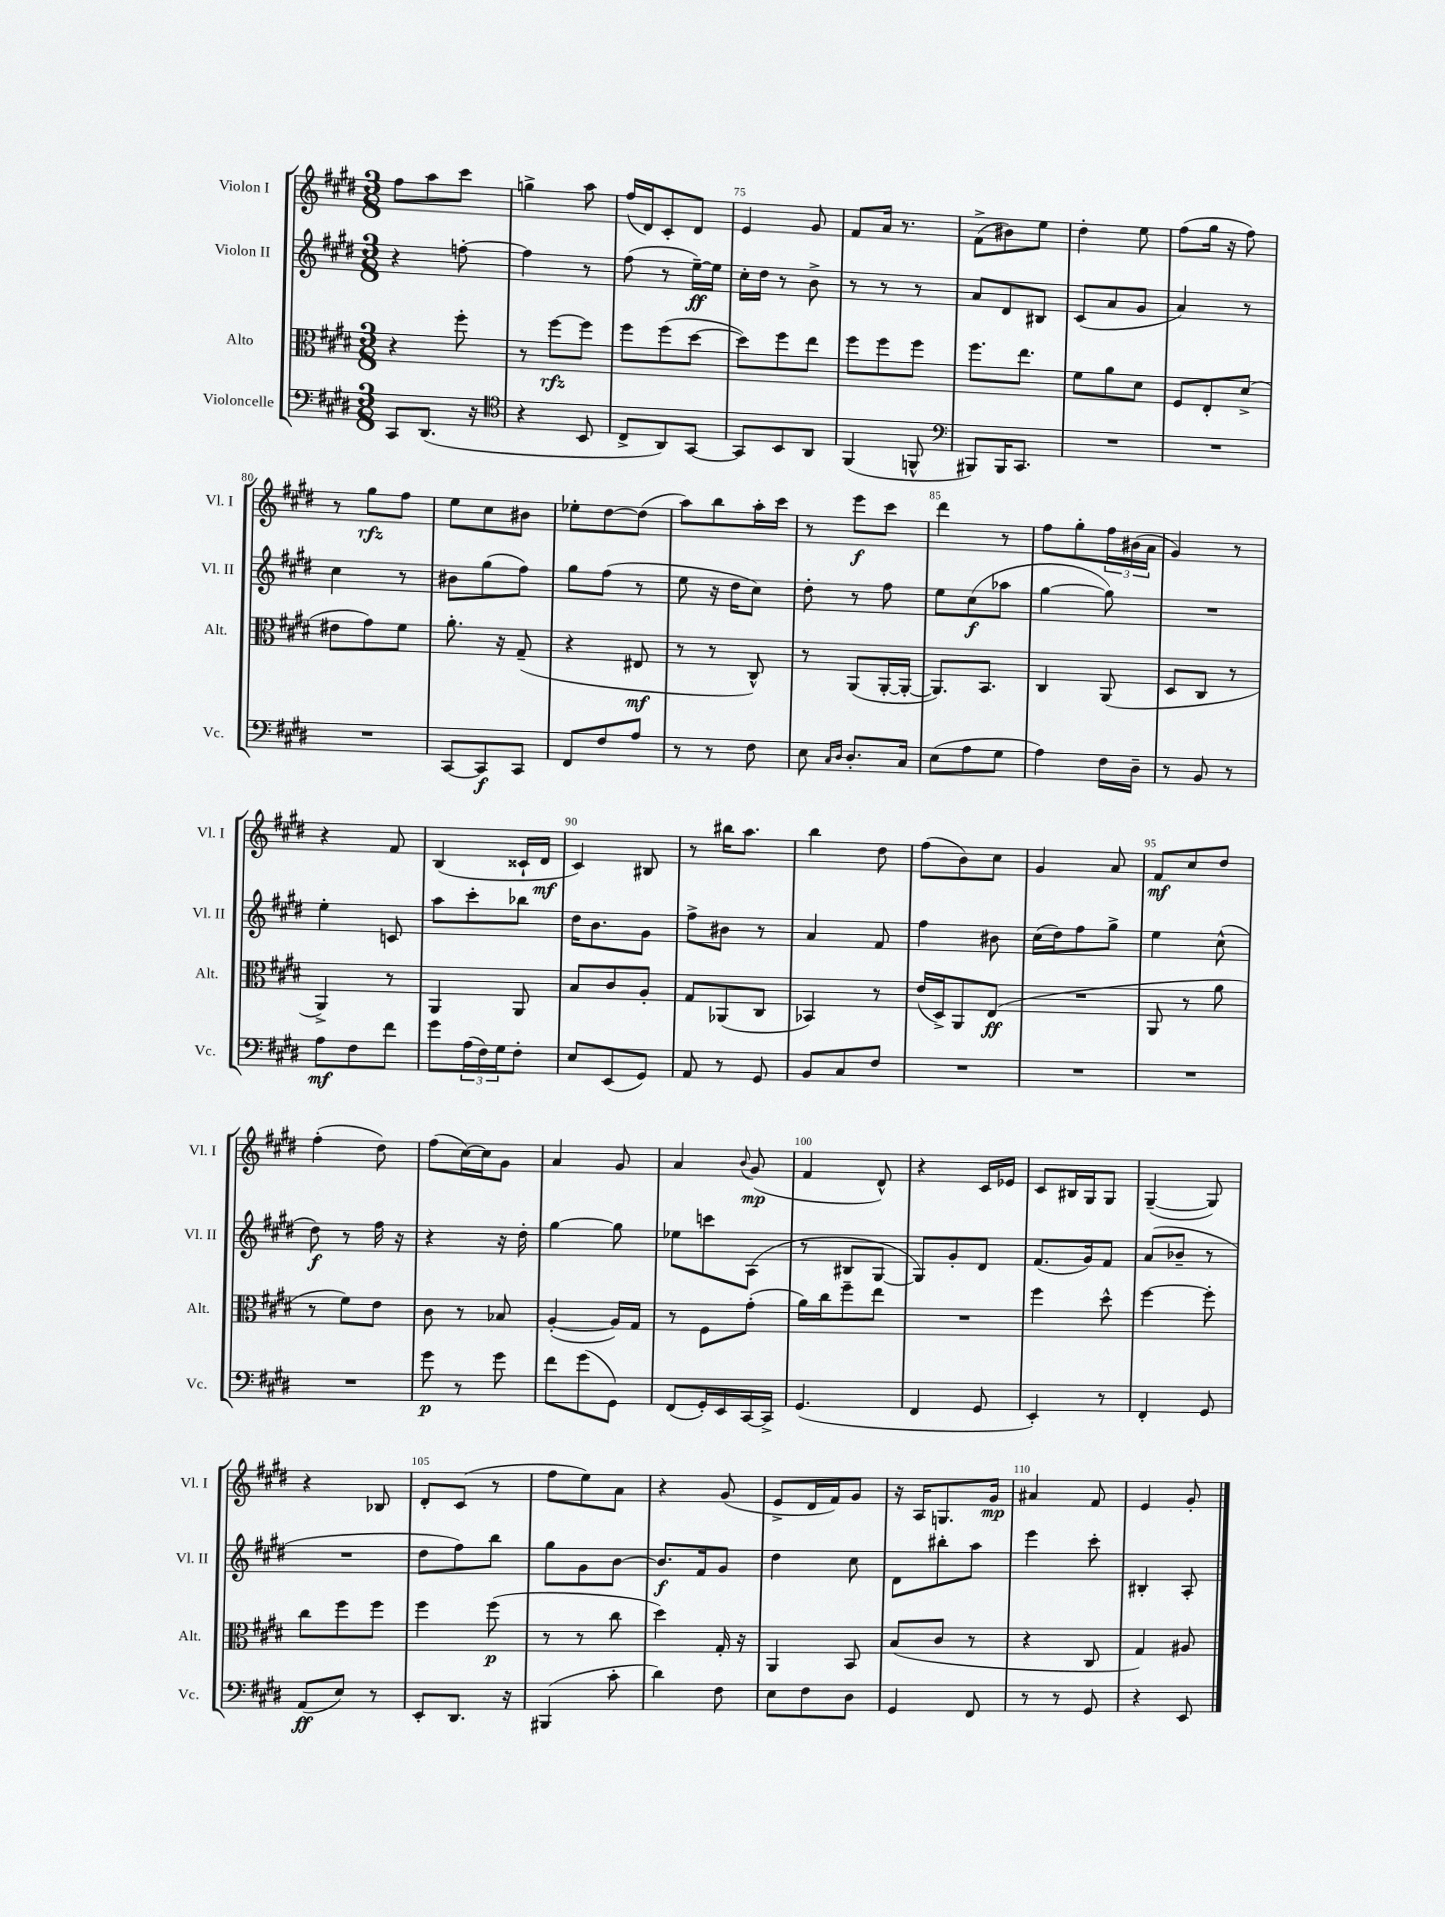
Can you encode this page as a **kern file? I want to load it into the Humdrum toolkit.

**kern	**kern	**kern	**kern
*staff4	*staff3	*staff2	*staff1
*clefF4	*clefC3	*clefG2	*clefG2
*k[f#c#g#d#]	*k[f#c#g#d#]	*k[f#c#g#d#]	*k[f#c#g#d#]
*M3/8	*M3/8	*M3/8	*M3/8
8CC#	4r	4r	8ff#
(8.DD#	.	.	8aa
.	8ff#'	[8ff'	8ccc#
16r	.	.	.
=	=	=	=
*clefC4	*	*	*
4r	8r	4ff]	4gg^
.	[8ff#	.	.
8BB	8ff#]	8r	8aa
=	=	=	=
8C#^	8ff#	(8ff#	(16ff#
.	.	.	16d#)
8AA)	(8ff#	8r	8c#'
[8GG#	[8dd#	[16ee~)	8d#
.	.	16ee]	.
=	=	=	=
8GG#]	8dd#])	16cc#'	4e
.	.	16dd#	.
8BB	8ff#	8r	.
8AA	8ee	8b^	8g#
=	=	=	=
(4FF#	8ff#	8r	8f#
.	8ff#	8r	16a
.	.	.	8.r
8FF^^	8ff#	8r	.
=	=	=	=
*clefF4	*	*	*
8BBB#)	8.ff#	8a	(8f#^
16BBB#	.	8d#	8b#)
8.CC#	8.ee	.	.
.	.	8B#	8ee
=	=	=	=
4.r	8f#	(8c#	4dd#'
.	8a	8a	.
.	8d#	8g#	8ee
=	=	=	=
4.r	8F#	4a)	(8ff#
.	8E'	.	16gg#
.	.	.	16r
.	(8d#^	8r	8ff#)
=	=	=	=
4.r	8e#	4cc#	8r
.	8g#)	.	8gg#
.	8f#	8r	8ff#
=	=	=	=
[8CC#	8.a'	8b#	8ee
8CC#]	.	(8gg#	8cc#
.	16r	.	.
8CC#	(8G#~	8ff#)	8b#
=	=	=	=
8FF#	4r	8gg#	8ee-'
8F#	.	(8ff#	[8dd#
8A	8E#	8r	(8dd#]
=	=	=	=
8r	8r	8ee	8aa)
8r	8r	16r	8bb
.	.	16dd#	.
8F#	8C#^^)	8cc#)	16aa'
.	.	.	16ccc#
=	=	=	=
8E	8r	8dd#'	8r
16qqC#	.	.	.
16qqD#	.	.	.
8.D#'	(8AA	8r	8eee
.	[16AA'	8ff#	8ccc#
16C#	16AA'_	.	.
=	=	=	=
(8E	8.AA])	8ee	4ddd#
8A	.	(8cc#	.
.	8.BB	.	.
8G#	.	8aa-	8r
=	=	=	=
4A)	4C#	[4gg#	8ff#
.	.	.	8gg#'
16F#	(8AA	8gg#])	24ff#
.	.	.	(24b#
16D#~	.	.	.
.	.	.	24a
=	=	=	=
8r	8D#	4.r	4g#)
8BB	8C#	.	.
8r	8r	.	8r
=	=	=	=
8A	4AA^)	4ee'	4r
8F#	.	.	.
8f#	8r	8c	8f#
=	=	=	=
8g#	4AA	8aa	(4B
(24A	.	8ccc#'	.
24F#)	.	.	.
24G#	.	.	.
8F#'	8AA	8bb-	16c##`
.	.	.	16d#
=	=	=	=
8E	8B	16dd#	4c#)
.	.	8.b	.
(8EE	8c#	.	.
8GG#)	8A'	8g#	8B#
=	=	=	=
8AA	8G#	8ff#^	8r
8r	(8AA-	8b#	16bb#
.	.	.	8.aa
8GG#	8C#	8r	.
=	=	=	=
8BB	4BB-)	4a	4bb
8C#	.	.	.
8F#	8r	8f#	8dd#
=	=	=	=
4.r	(16e	4ff#	(8ff#
.	16D#^)	.	.
.	8AA	.	8b)
.	(8E	8b#	8cc#
=	=	=	=
4.r	4.r	(16cc#	4g#
.	.	16dd#)	.
.	.	8ff#	.
.	.	8gg#^	8a
=	=	=	=
4.r	8AA	4ee	8f#
.	8r	.	8cc#
.	8a	(8cc#^^	8dd#
=	=	=	=
4.r	8r	8dd#)	(4ff#'
.	8f#)	8r	.
.	8e	16ff#	8dd#)
.	.	16r	.
=	=	=	=
8g#	8c#	4r	(8ff#
8r	8r	.	[16cc#)
.	.	.	16cc#]
8g#	8B-	16r	8g#
.	.	16dd#'	.
=	=	=	=
8f#	([4A'	[4gg#	4a
(8g#	.	.	.
8GG#)	16A])	8gg#]	8g#
.	16G#	.	.
=	=	=	=
(8FF#	8r	8ee-	4a
16GG#')	8F#	8ccc	.
16EE	.	.	.
.	.	.	8qqb
[16CC#	(8g#'	(8A	(8g#
16CC#^]	.	.	.
=	=	=	=
(4.GG#	16a)	8r	4f#
.	16cc#	.	.
.	8ff#~	8B#	.
.	8ee	[8G#	8d#^^)
=	=	=	=
4FF#	4.r	8G#])	4r
.	.	8g#'	.
8GG#	.	8d#	16c#
.	.	.	16e-
=	=	=	=
4EE')	4ff#	(8.f#	8c#
.	.	.	16B#
.	.	16g#)	16G#
8r	8dd#^^	8f#	8G#
=	=	=	=
4FF#'	[4ff#	(8a	([4G#~
.	.	8b-~	.
8GG#	8ff#']	8r	8G#])
=	=	=	=
(8AA	8cc#	4.r	4r
8E)	8ff#	.	.
8r	8ff#	.	8B-
=	=	=	=
8EE'	4ff#	8dd#	8d#'
8.DD#	.	8ff#)	(8c#
.	(8ff#	8bb	8r
16r	.	.	.
=	=	=	=
(4BBB#	8r	8gg#	8ff#
.	8r	8g#	8ee)
8c#'	8cc#	[8b	8a
=	=	=	=
4d#)	4dd#)	8.b]	4r
.	.	16f#	.
8F#	16G#'	8g#	(8g#
.	16r	.	.
=	=	=	=
8E	4AA	4dd#	8e^
8F#	.	.	16d#
.	.	.	16f#)
8D#	8BB	8cc#	8g#
=	=	=	=
4GG#	(8B	8d#	16r
.	.	.	16A
.	8c#	8bb#'	8.G
8FF#	8r	8aa	.
.	.	.	16g#
=	=	=	=
8r	4r	4eee	4a#
8r	.	.	.
8GG#	8C#	8ccc#'	8f#
=	=	=	=
4r	4G#)	4B#'	4e
8EE	8A#	8A'	8g#'
==	==	==	==
*-	*-	*-	*-
